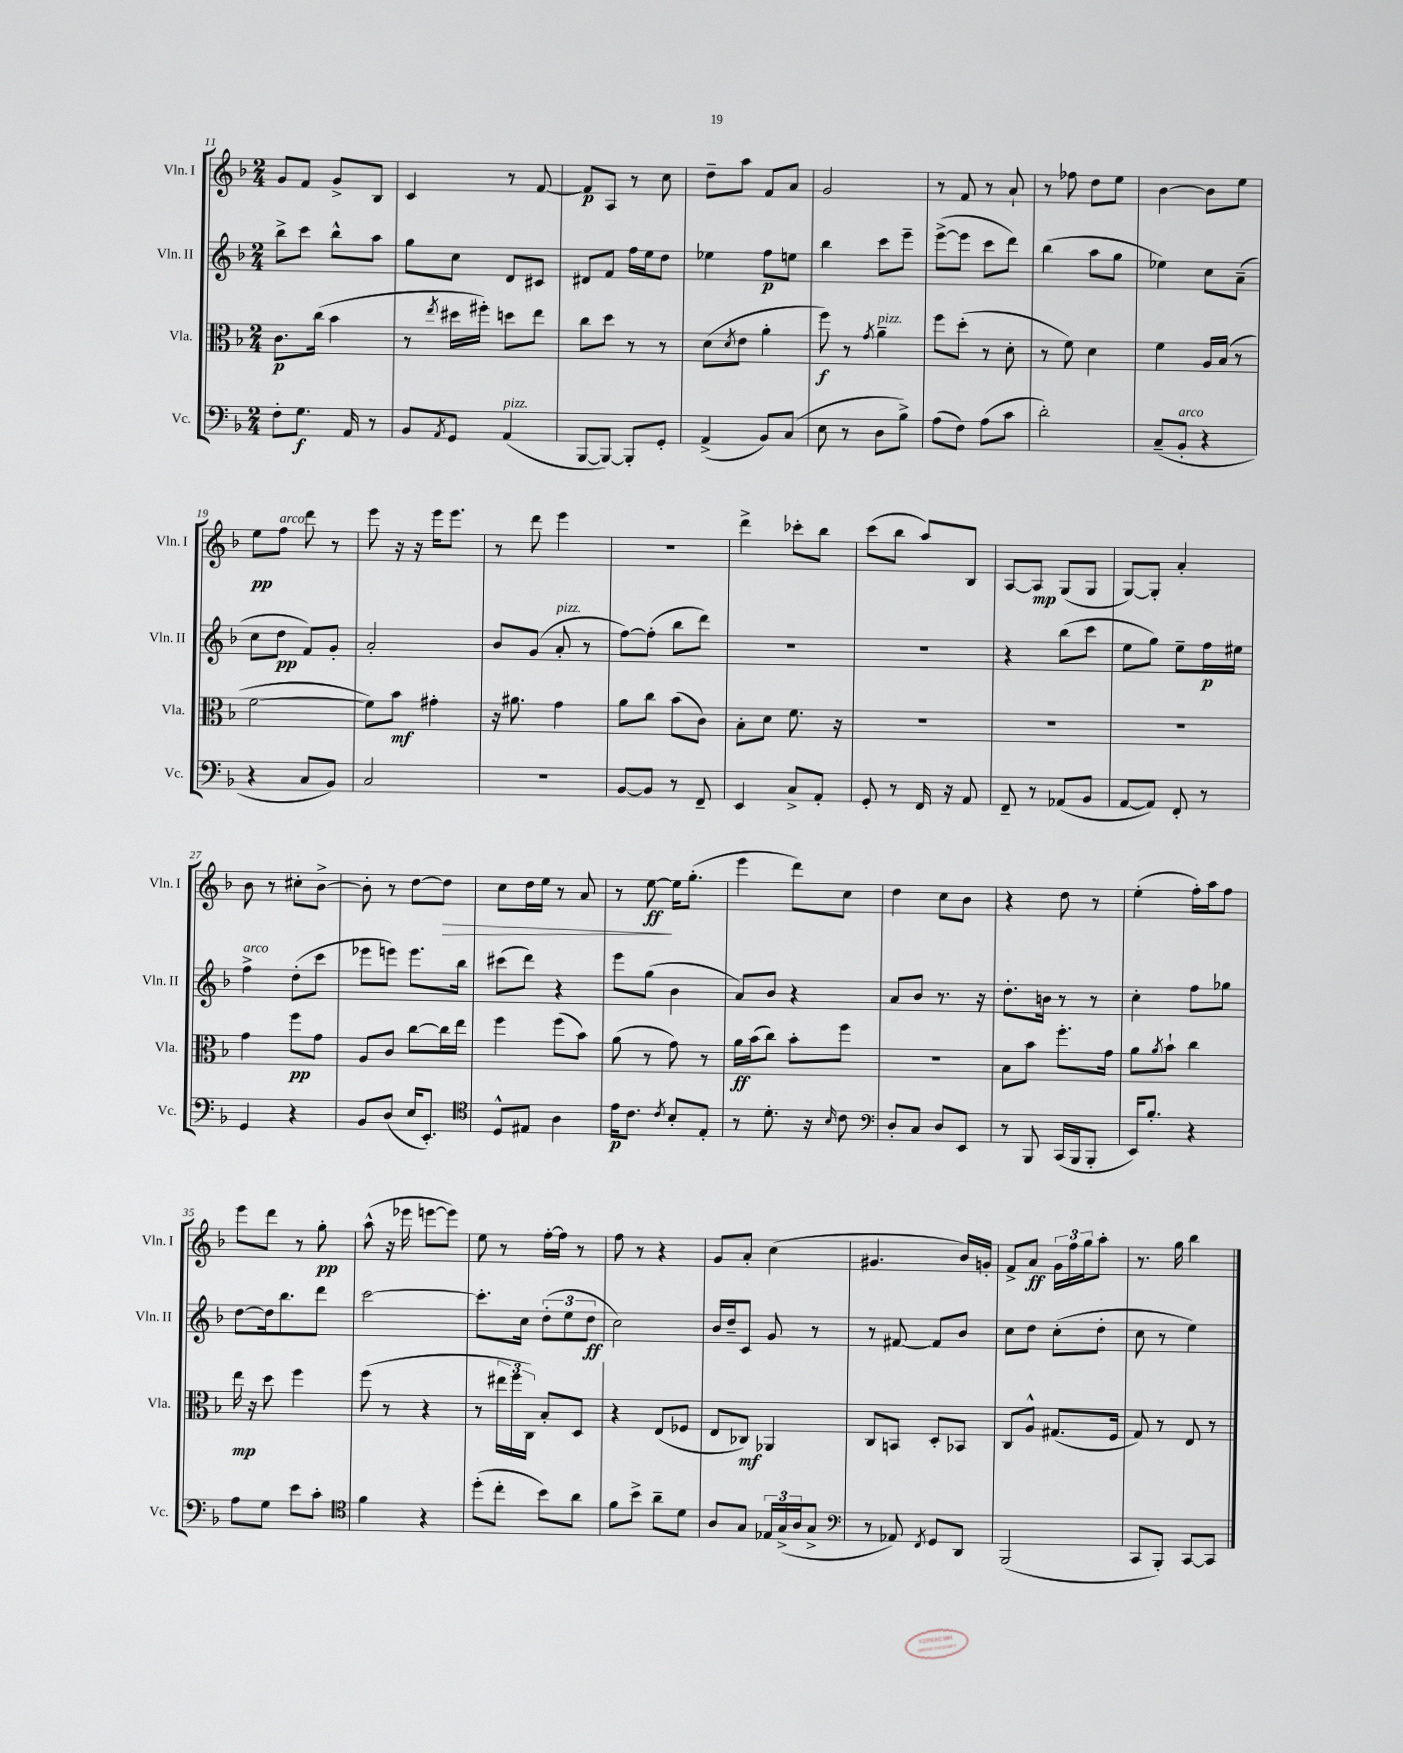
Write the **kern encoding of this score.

**kern	**kern	**kern	**kern
*staff4	*staff3	*staff2	*staff1
*clefF4	*clefC3	*clefG2	*clefG2
*k[b-]	*k[b-]	*k[b-]	*k[b-]
*M2/4	*M2/4	*M2/4	*M2/4
8F'	8.c	8bb-^	8g
8.G	.	8ccc	8f
.	(16cc	.	.
.	4b-	8bb-^^	8g^
16AA	.	.	.
8r	.	8aa	8B-
=	=	=	=
8BB-	8r	8gg	4c
8qAA	8qee	.	.
8GG	16dd#	8cc	.
.	16ff#')	.	.
(4AA	8dd	8d	8r
.	8ee	8c#	[8f
=	=	=	=
[8BBB-	8cc	8d#	8f]
8BBB-_)	8dd	8f	8A
8BBB-']	8r	16ff	8r
.	.	16ee	.
8GG'	8r	8dd	8cc
=	=	=	=
(4AA^	(8d	4ee-	8dd~
.	8qd	.	.
.	8e	.	8aa
8BB-)	4a'	8ff	8f
(8C	.	8ee	8a
=	=	=	=
8E	8ff)	4bb-	2g
8r	8r	.	.
.	8qg	.	.
8D	4a~	8ccc	.
8B-^)	.	8eee~	.
=	=	=	=
(8A	8ff	([8eee^	8r
8F)	(8dd'	8eee]	8f
(8A	8r	8ccc	8r
8c	8d'	8ddd)	8a`
=	=	=	=
2d')	8r	(4bb-	8r
.	8f)	.	8ff-
.	4d	8aa	8dd
.	.	8gg	8ee
=	=	=	=
(8C~	4f	4ee-)	[4b-
8BB-'	.	.	.
4r	16A	8cc	8b-]
.	(16B-	.	.
.	8r	(8a~	8ee
=	=	=	=
4r	[2f	8cc	8ee
.	.	8dd	8ff
8C	.	8f)	8ddd
8BB-)	.	8g'	8r
=	=	=	=
2C	8f])	2a'	8eee
.	8b-	.	16r
.	.	.	16r
.	4g#'	.	16eee
.	.	.	8.eee
=	=	=	=
2r	16r	8b-	8r
.	8.a#	.	.
.	.	(8g	8ddd
.	4g	8a'	4eee
.	.	8r	.
=	=	=	=
[8BB-	8a	[8ff)	2r
8BB-]	8cc	(8ff']	.
8r	(8b-	8bb-	.
8FF~	8c)	8ddd)	.
=	=	=	=
4EE	8B-'	2r	4ddd^
.	8d	.	.
8C^	8.f	.	8ccc-'
8AA'	.	.	8bb-
.	16r	.	.
=	=	=	=
8GG'	2r	2r	(8ccc
8r	.	.	8bb-
16FF	.	.	8aa)
16r	.	.	.
8AA	.	.	8B-
=	=	=	=
8FF~	2r	4r	[8A
8r	.	.	8A]
(8AA-	.	(8bb-	(8G
8BB-	.	8ccc	8G
=	=	=	=
[8AA	2r	8ee	[8G)
8AA])	.	8gg)	8G']
8FF'	.	8ee~	4a'
8r	.	16ff	.
.	.	16ee#	.
=	=	=	=
4GG	4g	4ff^	8b-
.	.	.	8r
4r	8ff	(8dd'	8cc#'
.	8g	8ccc	[8b-^
=	=	=	=
8BB-	8A	8eee-	8b-']
(8D	8c	8eee)	8r
16E	[8cc	8.eee	[8dd
8.EE')	.	.	.
.	16cc]	.	8dd]
.	16ee	16bb-	.
=	=	=	=
*clefC4	*	*	*
8D^^	4ff	(8ccc#	8cc
8E#	.	8ddd)	16dd
.	.	.	16ee
4A	(8ff	4r	8r
.	8b-)	.	8a
=	=	=	=
16e	(8a	8eee	8r
8.c	.	.	.
.	8r	(8gg	[8ee
8qc	.	.	.
8B-'	8g)	4b-	16ee]
.	.	.	(8.gg'
8E'	8r	.	.
=	=	=	=
8r	16a	8a)	4eee
.	(16b-	.	.
8.d'	8cc)	8b-	.
.	8b-'	4r	8ddd)
16r	.	.	.
16qqB-	.	.	.
8c	8ff	.	8cc
=	=	=	=
*clefF4	*	*	*
8D'	2r	8a	4dd
8C	.	8b-	.
8D	.	8.r	8cc
8EE	.	.	8b-
.	.	16r	.
=	=	=	=
8r	8B-	8.dd'	4r
8BBB-	8b-	.	.
.	.	16b	.
(16CC	8.ff'	8r	8dd
16BBB-	.	.	.
8BBB-'	.	8r	8r
.	16g	.	.
=	=	=	=
16EE)	8a	4cc'	(4ee'
8.B-'	.	.	.
.	8qa	.	.
.	8b-`	.	.
4r	4cc	8ff	16ff')
.	.	.	16aa
.	.	8gg-	8ff
=	=	=	=
8A	16ee	[8dd	8eee
.	16r	.	.
8G	8dd	16dd]	8ddd
.	.	8.bb-	.
8e	4ff	.	8r
8c'	.	8ddd	8gg'
=	=	=	=
*clefC4	*	*	*
4f	(8ff	[2ccc	(8aa^^
.	8r	.	16r
.	.	.	16eee-
4r	4r	.	[8eee
.	.	.	8eee])
=	=	=	=
(8dd'	8r	8.ccc']	8ee
8cc'	24ee#	.	8r
.	24ff	.	.
.	.	16cc	.
.	24C)	.	.
8b-)	8B-'	(12dd'	[16ff'
.	.	.	16ff]
.	.	12ee	.
8a	8D	.	8r
.	.	12dd	.
=	=	=	=
8f	4r	2cc)	8ff
8b-^	.	.	8r
8a~	(8E	.	4r
8d	8F-	.	.
=	=	=	=
8A	8E	16b-	8g
.	.	16dd~	.
8G	8C-)	8c	8a'
24E-	4AA-	8g	(4cc
(24G^	.	.	.
24A	.	.	.
8G^	.	8r	.
=	=	=	=
*clefF4	*	*	*
8r	8C	8r	4.g#
8AA-)	8BB	[8f#	.
8qFF	.	.	.
8GG	8D'	8f#]	.
8DD	8BB-	8b-	16b-)
.	.	.	16g'
=	=	=	=
(2BBB-	8C	8cc	8f^
.	8A^^	8dd	8a
.	(8.G#	(8cc'	24g
.	.	.	24ff
.	.	.	24gg
.	.	8dd'	8aa'
.	16F	.	.
=	=	=	=
8CC	8G)	8cc	8.r
8BBB-')	8r	8r	.
.	.	.	16gg
[8CC	8E	4ee)	4bb-
8CC]	8r	.	.
==	==	==	==
*-	*-	*-	*-
